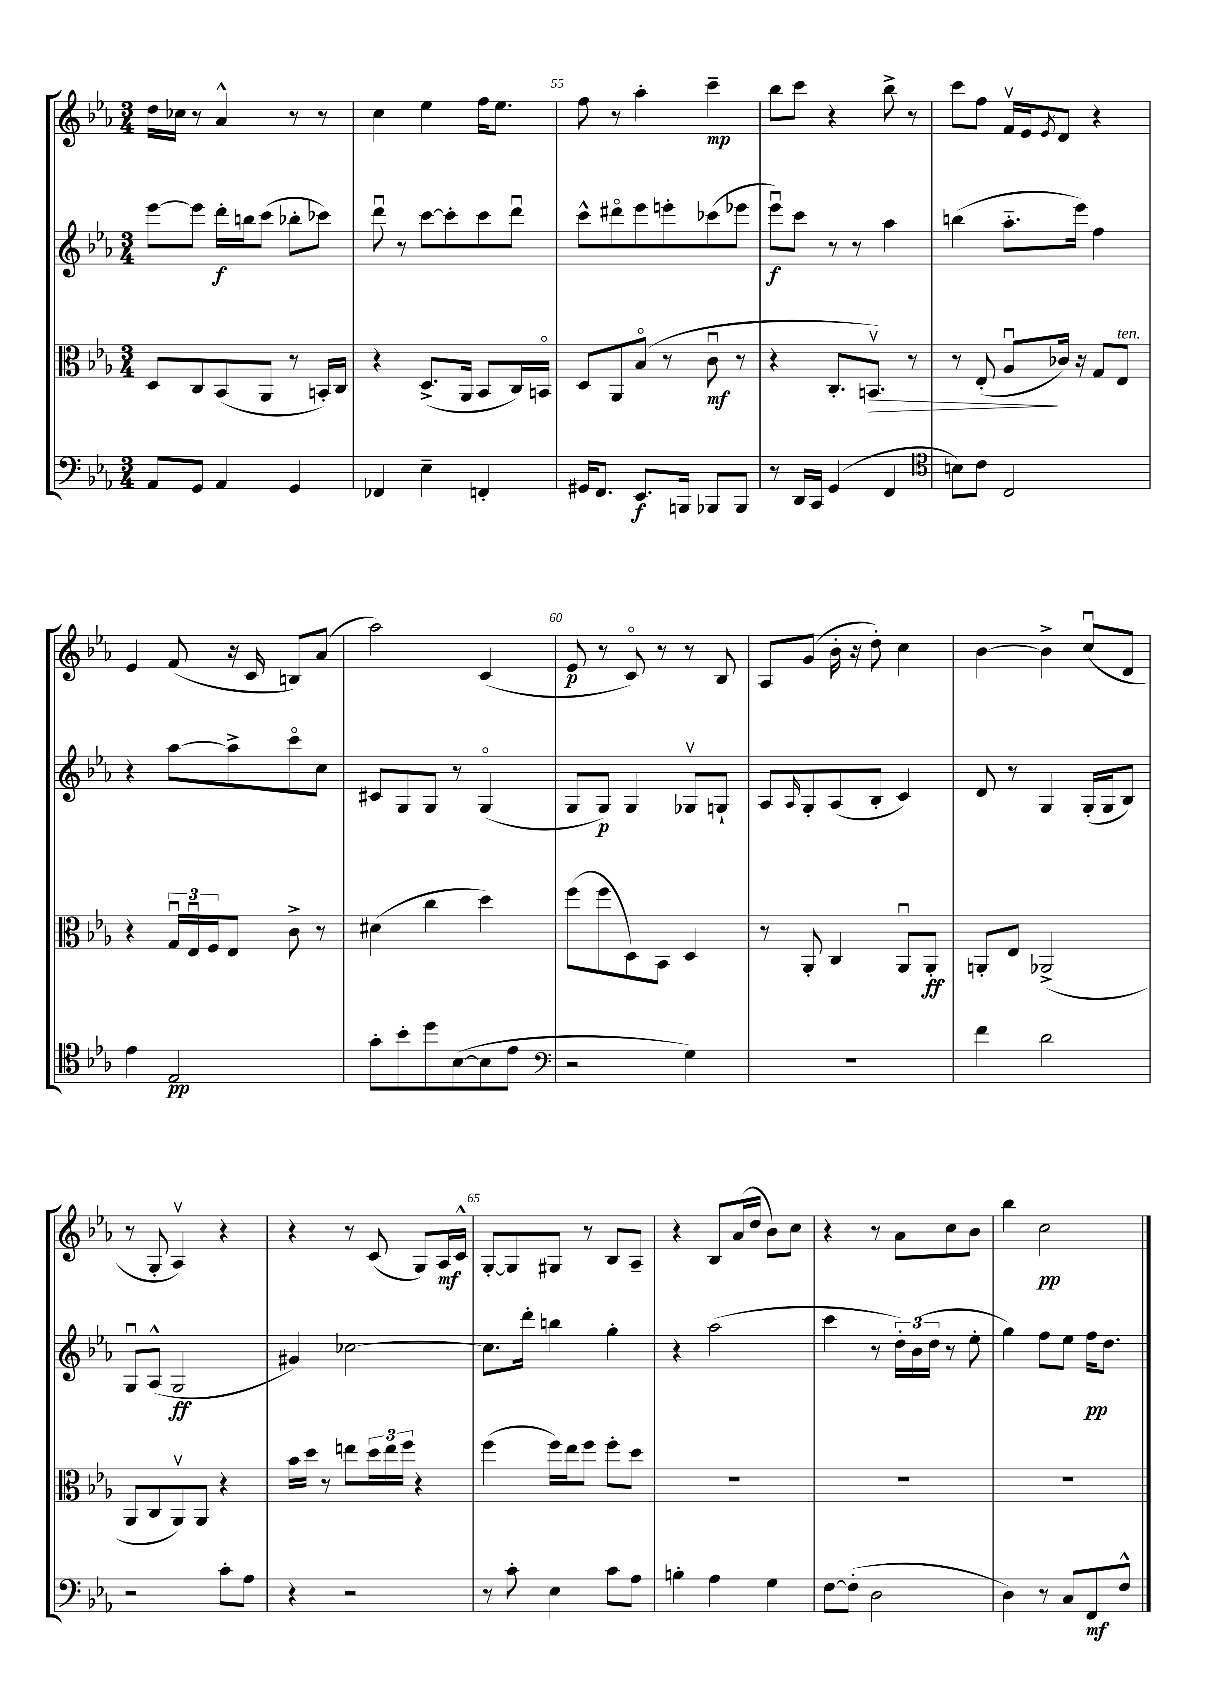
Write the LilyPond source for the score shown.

<<
\new StaffGroup <<
\new Staff = "s0" {
    \clef treble \key ees \major \numericTimeSignature \time 3/4
    d''16 ces''16 r8 aes'4-^ r8 r8 |
    c''4 ees''4 f''16 ees''8. |
    f''8 r8 aes''4-. c'''4--\mp |
    bes''8 c'''8 r4 bes''8-> r8 |
    c'''8 f''8 f'16\upbow ees'16 \acciaccatura { ees'8 } d'8 r4 |
    ees'4 f'8( r16 c'16 b8) aes'8( |
    aes''2) c'4( |
    ees'8\p r8 c'8\flageolet) r8 r8 bes8 |
    aes8 g'8( bes'16-. r16 d''8-.) c''4 |
    bes'4~ bes'4-> c''8\downbow( d'8 |
    r8 g8-. aes4\upbow) r4 |
    r4 r8 c'8( g8) aes16\mf c'16-^ |
    g8~-. g8 gis8 r8 bes8 aes8-- |
    r4 bes8 aes'16( d''16 bes'8) c''8 |
    r4 r8 aes'8 c''8 bes'8 |
    bes''4 c''2\pp \bar "|." |
}
\new Staff = "s1" {
    \clef treble \key ees \major \numericTimeSignature \time 3/4
    ees'''8~ ees'''8 d'''16-.\f b''16 c'''8( bes''8-. ces'''8) |
    d'''8\downbow r8 c'''8~ c'''8-. c'''8 d'''8\downbow |
    c'''8-^ dis'''8\flageolet ees'''8 e'''8-. ces'''8( ees'''8 |
    ees'''8\downbow\f) c'''8 r8 r8 aes''4 |
    b''4( aes''8.-_ ees'''16) f''4 |
    r4 aes''8~ aes''8-> c'''8\flageolet c''8 |
    cis'8 g8 g8 r8 g4\flageolet( |
    g8 g8\p) g4 ges8\upbow g8-! |
    aes8 \grace { aes16 } g8-. aes8( bes8-. c'4) |
    d'8 r8 g4 g16-.( g16 bes8) |
    g8\downbow aes8-^( g2\ff |
    gis'4) ces''2~ |
    ces''8. d'''16-. b''4 g''4-. |
    r4 aes''2( |
    c'''4 r8 \tuplet 3/2 { d''16-.) bes'16( d''16 } r8 ees''8-. |
    g''4) f''8 ees''8 f''16\pp d''8. \bar "|." |
}
\new Staff = "s2" {
    \clef alto \key ees \major \numericTimeSignature \time 3/4
    d8 c8 bes,8( aes,8 r8 b,16-.) c16 |
    r4 d8.->( aes,16 bes,8 c16) b,16\flageolet |
    d8 aes,8 bes8\flageolet( r8 c'8\downbow\mf r8 |
    r4 c8.-. b,8.\upbow\>) r8 |
    r8 ees8-.( aes8\downbow\! ces'16) r16 g8 ees8^\markup { \italic "ten." } |
    r4 \tuplet 3/2 { g16\downbow ees16\downbow f16 } ees8 c'8-> r8 |
    dis'4( c''4 d''4) |
    f''8( f''8 d8) bes,8 d4 |
    r8 aes,8-. c4 aes,8\downbow aes,8-.\ff |
    a,8-. ees8 aes,2->( |
    aes,8 c8 aes,8\upbow) aes,8 r4 |
    bes'16 d''16 r8 e''8 \tuplet 3/2 { d''16 e''16 f''16 } r4 |
    f''4( f''16) ees''16 f''8 f''8-. d''8 |
    R2. |
    R2. |
    R2. \bar "|." |
}
\new Staff = "s3" {
    \clef bass \key ees \major \numericTimeSignature \time 3/4
    aes,8 g,8 aes,4 g,4 |
    fes,4 ees4-- f,4-. |
    gis,16 f,8. ees,8.\f b,,16 bes,,8 bes,,8 |
    r8 d,16 c,16 g,4( f,4 |
    \clef tenor b8) c'8 c2 |
    ees'4 ees2\pp |
    g'8-. bes'8-. d''8 bes8~( bes8 ees'8 |
    \clef bass r2 g4) |
    R2. |
    f'4 d'2 |
    r2 c'8-. aes8 |
    r4 r2 |
    r8 c'8-. ees4 c'8 aes8 |
    b4-. aes4 g4 |
    f8~ f8-.( d2 |
    d4) r8 c8 f,8\mf f8-^ \bar "|." |
}
>>
>>
\layout { \context { \Score currentBarNumber = #53 \override BarNumber.break-visibility = ##(#f #t #t) barNumberVisibility = #(every-nth-bar-number-visible 5) } }
